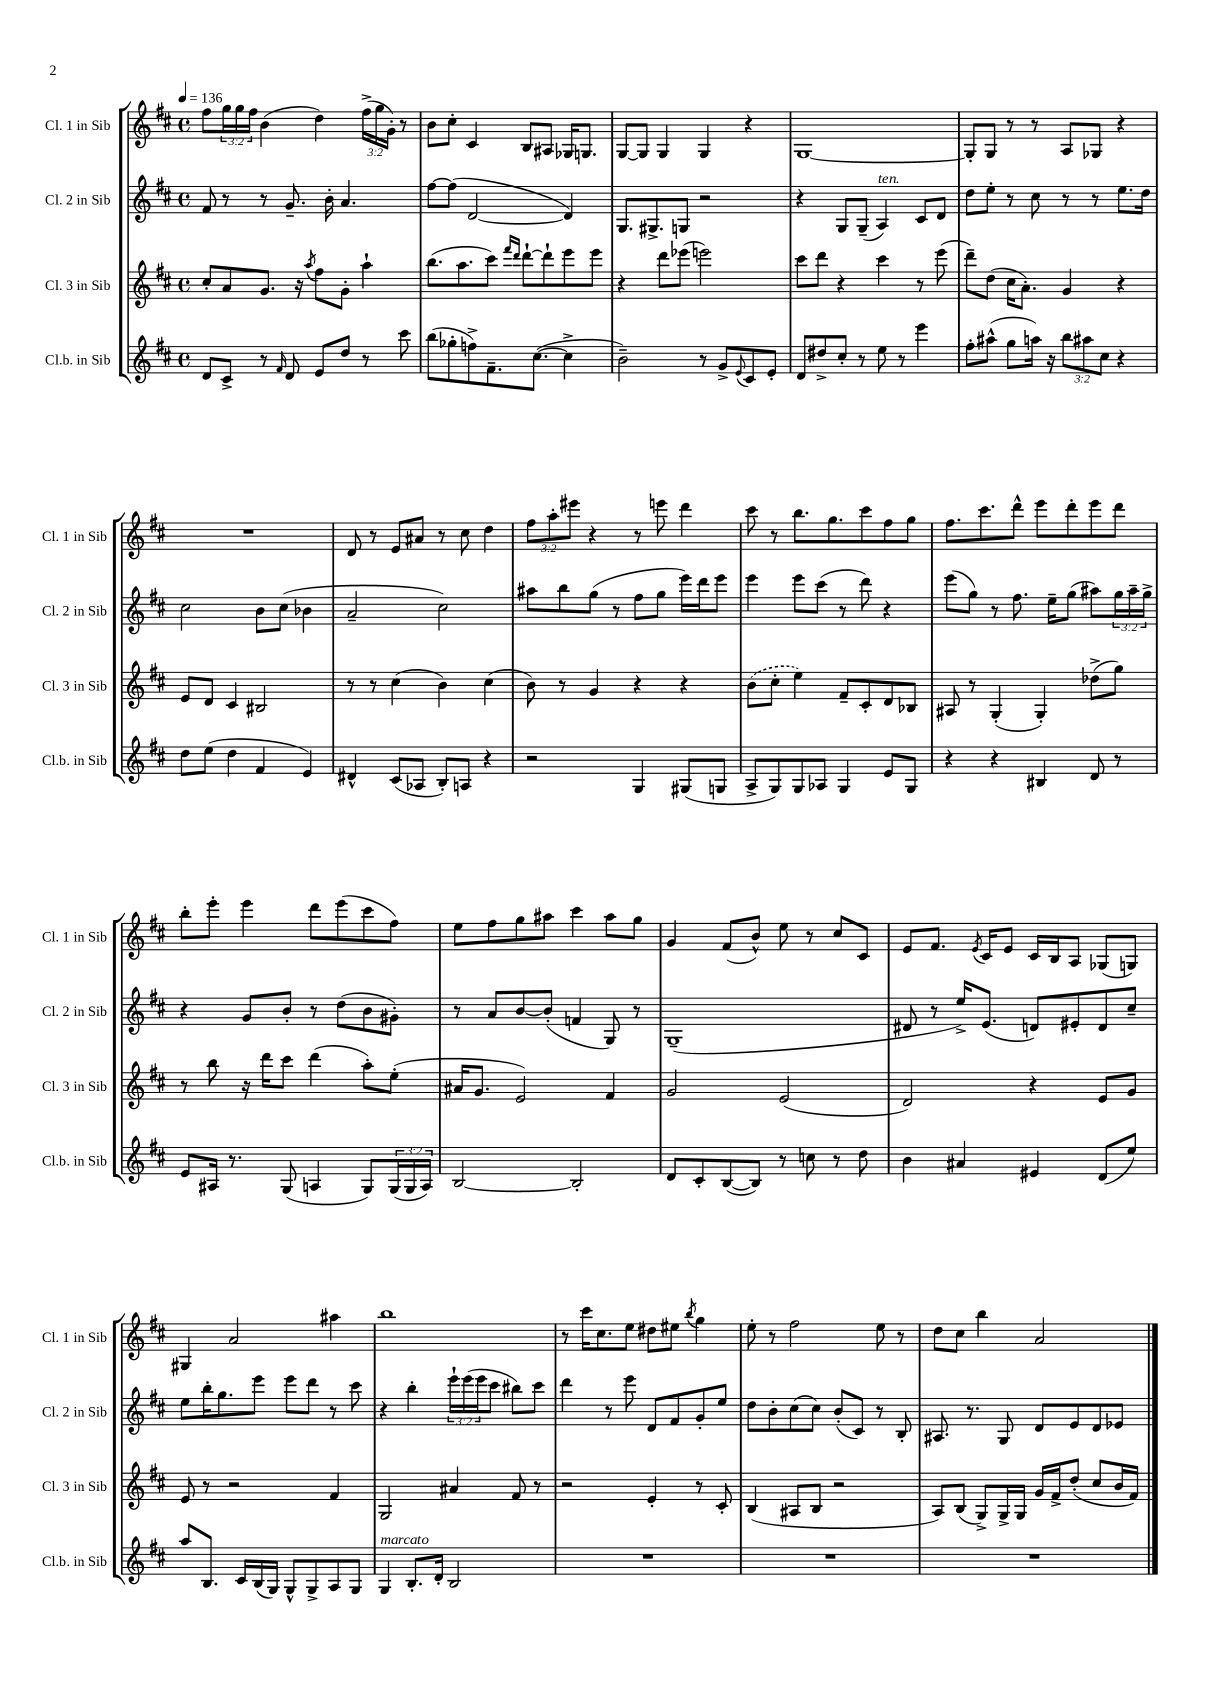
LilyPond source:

<<
\new StaffGroup <<
\new Staff = "s0" \with { instrumentName = "Cl. 1 in Sib" shortInstrumentName = "Cl. 1 in Sib" } {
    \clef treble \key d \major \defaultTimeSignature \time 4/4 \override Staff.TupletNumber.text = #tuplet-number::calc-fraction-text \tempo 4 = 136
    fis''8 \tuplet 3/2 { g''16 g''16 fis''16 } b'4( d''4) \tuplet 3/2 { fis''16->( g''16 g'16-.) } r8 |
    b'8 cis''8-. cis'4 b8 ais8 ges16 g8. |
    g8~ g8 g4 g4 r4 |
    g1~ |
    g8-. g8 r8 r8 a8 ges8 r4 |
    R1 |
    d'8 r8 e'8 ais'8 r8 cis''8 d''4 |
    \tuplet 3/2 { fis''8 a''8-. eis'''8 } r4 r8 e'''8 d'''4 |
    cis'''8 r8 b''8. g''8. cis'''8 fis''8 g''8 |
    fis''8. cis'''8. d'''8-^ e'''8 d'''8-. e'''8 d'''8 |
    b''8-. e'''8-. e'''4 d'''8 e'''8( cis'''8 fis''8) |
    e''8 fis''8 g''8 ais''8 cis'''4 ais''8 g''8 |
    g'4 fis'8( b'8-^) e''8 r8 cis''8 cis'8 |
    e'8 fis'8. \acciaccatura { e'8 } cis'16 e'8 cis'16 b16 a8 ges8( g8) |
    gis4 a'2 ais''4 |
    b''1 |
    r8 cis'''16 cis''8. e''8 dis''8 eis''8 \acciaccatura { b''8 } g''4 |
    e''8-. r8 fis''2 e''8 r8 |
    d''8 cis''8 b''4 a'2 \bar "|." |
}
\new Staff = "s1" \with { instrumentName = "Cl. 2 in Sib" shortInstrumentName = "Cl. 2 in Sib" } {
    \clef treble \key d \major \defaultTimeSignature \time 4/4 \override Staff.TupletNumber.text = #tuplet-number::calc-fraction-text
    fis'8 r8 r8 g'8.-- b'16-. a'4. |
    fis''8~ fis''8( d'2~ d'4) |
    g8. gis8.-> g8 r2 |
    r4 g8 g8--( a4^\markup { \italic "ten." }) cis'8 d'8 |
    d''8 e''8-. r8 cis''8 r8 r8 e''8. d''16 |
    cis''2 b'8 cis''8( bes'4 |
    a'2-- cis''2) |
    ais''8 b''8 g''8( r8 fis''8 g''8 e'''16) d'''16 e'''8 |
    e'''4 e'''8 cis'''8( r8 d'''8) r4 |
    e'''8( g''8) r8 fis''8. e''16-- g''8( ais''8) \tuplet 3/2 { g''16 ais''16-- g''16-> } |
    r4 g'8 b'8-. r8 d''8( b'8 gis'8-.) |
    r8 a'8 b'8~ b'8-.( f'4 g8) r8 |
    g1--( |
    dis'8 r8 e''16->) e'8.( d'8) eis'8-. d'8 cis''8-- |
    e''8 b''16-. g''8. e'''8 e'''8 d'''8 r8 cis'''8 |
    r4 b''4-. \tuplet 3/2 { e'''16-! e'''16( e'''16 } cis'''8 bis''8) cis'''8 |
    d'''4 r8 e'''8 d'8 fis'8 g'8-. e''8 |
    d''8 b'8-. cis''8( cis''8) b'8-.( cis'8) r8 b8-. |
    ais8. r8. g8 d'8 e'8 d'8 ees'8 \bar "|." |
}
\new Staff = "s2" \with { instrumentName = "Cl. 3 in Sib" shortInstrumentName = "Cl. 3 in Sib" } {
    \clef treble \key d \major \defaultTimeSignature \time 4/4
    cis''8-. a'8 g'8. r16 \acciaccatura { a''8 } fis''8 g'8-. a''4-! |
    b''8.( a''8. cis'''8) \grace { fis'''16 d'''16 } d'''8~-! d'''8-! e'''8 e'''8 |
    r4 d'''8 ees'''8( e'''2) |
    cis'''8 d'''8 r4 cis'''4 r8 e'''8( |
    d'''8--) d''8( cis''16 a'8.-.) g'4 r4 |
    e'8 d'8 cis'4 bis2 |
    r8 r8 cis''4( b'4) cis''4( |
    b'8) r8 g'4 r4 r4 |
    \once \slurDashed b'8( cis''8-. e''4) fis'8-- cis'8-. d'8 bes8 |
    ais8 r8 g4-.( g4-.) des''8->( g''8) |
    r8 b''8 r16 d'''16 cis'''8 d'''4( a''8-.) e''8-.( |
    ais'16 g'8. e'2) fis'4 |
    g'2 e'2( |
    d'2) r4 e'8 g'8 |
    e'8 r8 r2 fis'4 |
    g2 ais'4 fis'8 r8 |
    r2 e'4-. r8 cis'8-. |
    b4( ais8 b8 r2 |
    a8) b8( g8->) g16-> g16 g'16 fis'16-> d''8-.( cis''8 b'16 fis'16) \bar "|." |
}
\new Staff = "s3" \with { instrumentName = "Cl.b. in Sib" shortInstrumentName = "Cl.b. in Sib" } {
    \clef treble \key d \major \defaultTimeSignature \time 4/4 \override Staff.TupletNumber.text = #tuplet-number::calc-fraction-text
    d'8 cis'8-> r8 \grace { fis'16 } d'8 e'8 d''8 r8 cis'''8 |
    b''8( ges''8-. f''8->) fis'8.-- cis''8.~( cis''4-> |
    b'2--) r8 g'8-> \appoggiatura { e'8 } cis'8 e'8-. |
    d'8 dis''8-> cis''8-. r8 e''8 r8 e'''4 |
    fis''8-. ais''8-^( g''8 a''16) r16 \tuplet 3/2 { b''8 ais''8 cis''8 } r4 |
    d''8 e''8( d''4 fis'4 e'4) |
    dis'4-^ cis'8( aes8 b8-.) a8 r4 |
    r2 g4 gis8( g8 |
    a8-> g8) g8 aes8 g4 e'8 g8 |
    r4 r4 bis4 d'8 r8 |
    e'8 ais16 r8. g8( a4 g8) \tuplet 3/2 { g16( g16 a16) } |
    b2~ b2-. |
    d'8 cis'8-. b8~( b8) r8 c''8 r8 d''8 |
    b'4 ais'4 eis'4 d'8( e''8) |
    a''8 b8. cis'16 b16( g16) g8-^ g8-> a8 g8 |
    g4^\markup { \italic "marcato" } b8.-. d'16-. b2 |
    R1 |
    R1 |
    R1 \bar "|." |
}
>>
>>
\layout { \context { \Score \remove "Bar_number_engraver" } }
